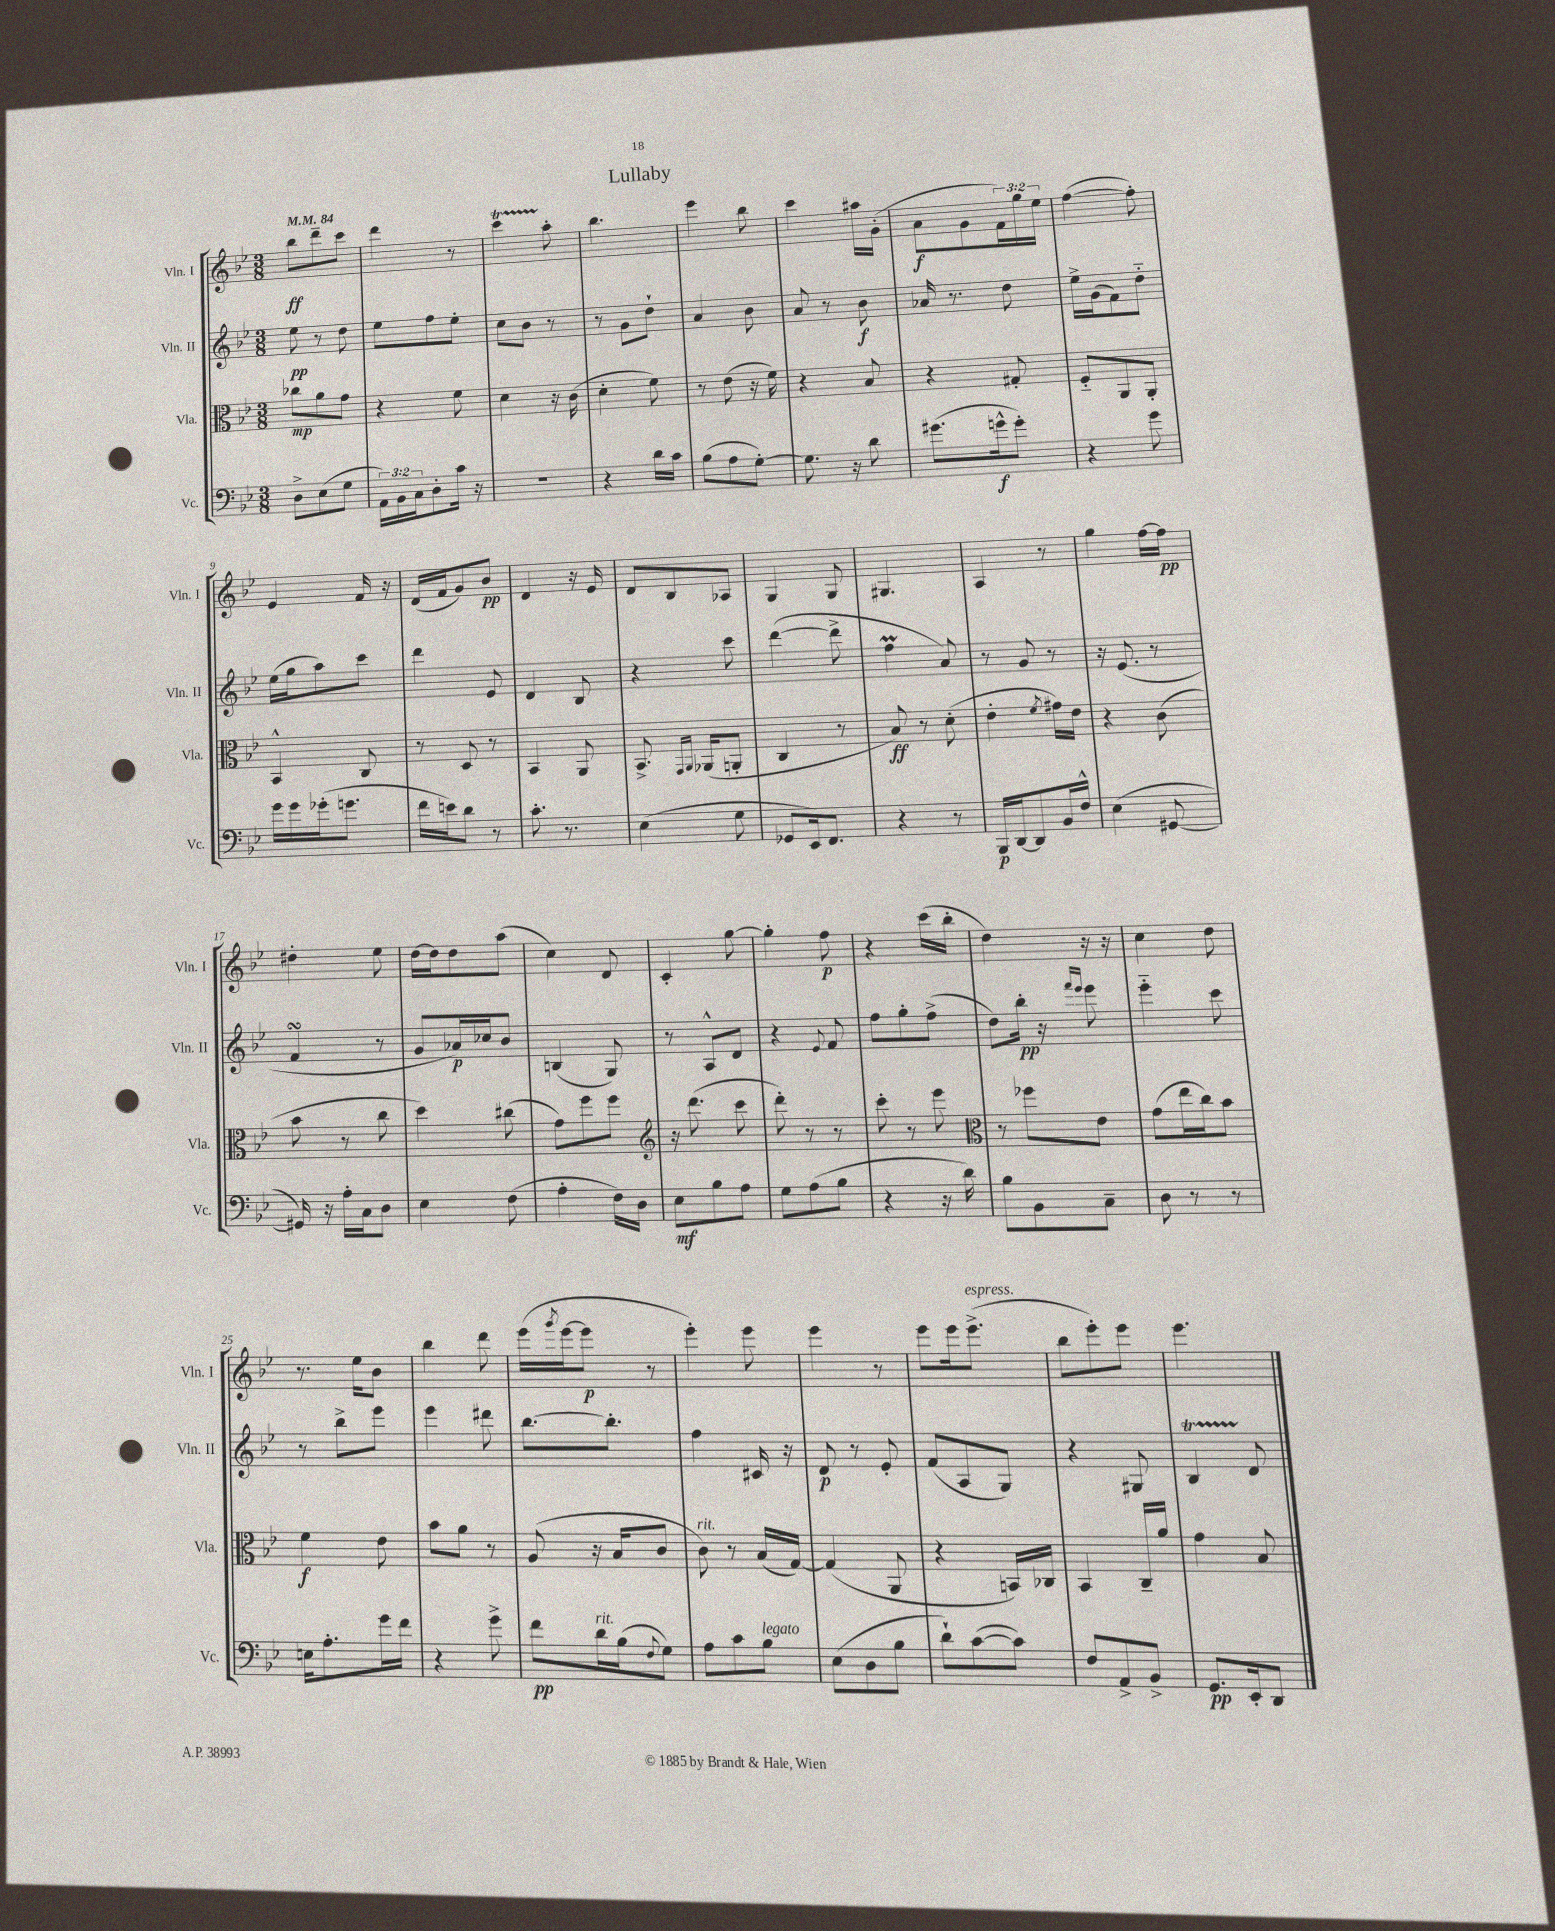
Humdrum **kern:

**kern	**dynam	**kern	**dynam	**kern	**dynam	**kern	**dynam
*part4	*part4	*part3	*part3	*part2	*part2	*part1	*part1
*staff4	*staff4	*staff3	*staff3	*staff2	*staff2	*staff1	*staff1
*I"Vc.	*	*I"Vla.	*	*I"Vln. II	*	*I"Vln. I	*
*I'Vc.	*	*I'Vla.	*	*I'Vln. II	*	*I'Vln. I	*
*clefF4	*	*clefC3	*	*clefG2	*	*clefG2	*
*k[b-e-]	*	*k[b-e-]	*	*k[b-e-]	*	*k[b-e-]	*
*M3/8	*	*M3/8	*	*M3/8	*	*M3/8	*
*MM84	*	*MM84	*	*MM84	*	*MM84	*
=1	=1	=1	=1	=1	=1	=1	=1
8D^\L	.	8cc-X\L	mp	8ee-\	pp	8bb-\L	ff
(8E-\	.	8a\	.	8r	.	8ddd~\	.
8G\J	.	8g\J	.	8dd\	.	8ccc\J	.
=2	=2	=2	=2	=2	=2	=2	=2
24AA\LL)	.	4r	.	8ee-\L	.	4ddd\	.
24BB-\	.	.	.	.	.	.	.
24C\J	.	.	.	.	.	.	.
8D'\	.	.	.	8ff\	.	.	.
16c\Jk	.	8f\	.	8ee-'\J	.	8r	.
16r	.	.	.	.	.	.	.
=3	=3	=3	=3	=3	=3	=3	=3
4.r	.	4d\	.	8cc\L	.	4cccT\	.
.	.	.	.	8b-\J	.	.	.
.	.	16r	.	8r	.	8aa'\	.
.	.	(16c\	.	.	.	.	.
=4	=4	=4	=4	=4	=4	=4	=4
4r	.	4d'\	.	8r	.	4.bb-\	.
.	.	.	.	8g\L	.	.	.
16d\LL	.	8f\)	.	8dd`\J	.	.	.
16c\JJ	.	.	.	.	.	.	.
=5	=5	=5	=5	=5	=5	=5	=5
(8B-\L	.	8r	.	4a/	.	4eee-\	.
8A\	.	(8e-\	.	.	.	.	.
[8G'\J)	.	16r	.	8b-\	.	8bb-\	.
.	.	16f\)	.	.	.	.	.
=6	=6	=6	=6	=6	=6	=6	=6
8.G\]	.	4r	.	8a/	.	4ccc\	.
.	.	.	.	8r	.	.	.
16r	.	.	.	.	.	.	.
8d\	.	8B-/	.	8b-\	f	16aa#X\LL	.
.	.	.	.	.	.	(16g'\JJ	.
=7	=7	=7	=7	=7	=7	=7	=7
(8.g#X\L	.	4r	.	16a-X/	.	8a\L	f
.	.	.	.	8.r	.	.	.
.	.	.	.	.	.	8g\	.
16gn^^\k	f	.	.	.	.	.	.
8g'\J)	.	8G#X'/	.	8dd\	.	24f\L)	.
.	.	.	.	.	.	24gg\	.
.	.	.	.	.	.	24ee-\JJ	.
=8	=8	=8	=8	=8	=8	=8	=8
4r	.	8F/L	.	16ee-^\LL	.	([4ff\	.
.	.	.	.	(16g\J	.	.	.
.	.	8AA/	.	8f\)	.	.	.
8g\	.	8AA'/J	.	8dd\J	.	8ff'\])	.
!!LO:LB:g=z
=9	=9	=9	=9	=9	=9	=9	=9
16g\LL	.	4BB-^^/	.	(16ee-\LL	.	4e-/	.
16g\	.	.	.	16gg\J	.	.	.
(16g-X'\J	.	.	.	8aa\)	.	.	.
8.gn\J	.	.	.	.	.	.	.
.	.	8C/	.	8ccc\J	.	16f/	.
.	.	.	.	.	.	16r	.
=10	=10	=10	=10	=10	=10	=10	=10
16f\LL	.	8r	.	4ddd\	.	(16d/LL	.
16en\J)	.	.	.	.	.	16f/J	.
8d\J	.	8D/	.	.	.	8g/)	.
8r	.	8r	.	8e-/	.	8b-/J	pp
=11	=11	=11	=11	=11	=11	=11	=11
8.c'\	.	4BB-/	.	4d/	.	4d/	.
8.r	.	.	.	.	.	.	.
.	.	8AA/	.	8B-/	.	16r	.
.	.	.	.	.	.	16e-/	.
=12	=12	=12	=12	=12	=12	=12	=12
(4E-\	.	8.BB-^/	.	4r	.	8d/L	.
.	.	.	.	.	.	8B-/	.
.	.	16qqGG/LL	.	.	.	.	.
.	.	16qqAA/JJ	.	.	.	.	.
.	.	(16AA-X/KL	.	.	.	.	.
8G\	.	8AAn'/J	.	8ccc\	.	8A-X/J	.
=13	=13	=13	=13	=13	=13	=13	=13
8GG-X/L	.	4C/	.	([4ddd\	.	4G/	.
16EE-/k)	.	.	.	.	.	.	.
8.FF/J	.	.	.	.	.	.	.
.	.	8r	.	8ddd^\]	.	8G/	.
=14	=14	=14	=14	=14	=14	=14	=14
4r	.	8B-/)	ff	4ffM\	.	4.G#X/	.
.	.	8r	.	.	.	.	.
8r	.	(8d'\	.	8a/)	.	.	.
=15	=15	=15	=15	=15	=15	=15	=15
16BBB-/LL	p	4e-'\	.	8r	.	4A/	.
[16DD/J	.	.	.	.	.	.	.
8DD/]	.	.	.	8g/	.	.	.
.	.	8qf/	.	.	.	.	.
16BB-/L	.	16g#X\LL)	.	8r	.	8r	.
16F^^/JJ	.	16e-\JJ	.	.	.	.	.
=16	=16	=16	=16	=16	=16	=16	=16
(4E-\	.	4r	.	16r	.	4gg\	.
.	.	.	.	(8.e-/	.	.	.
[8GG#X/	.	(8c\	.	8r	.	[16ff\LL	.
.	.	.	.	.	.	16ff\JJ]	pp
!!LO:LB:g=z
=17	=17	=17	=17	=17	=17	=17	=17
16GG#X/])	.	8b-\	.	4fsSSS/	.	4dd#X'\	.
16r	.	.	.	.	.	.	.
16A'\LL	.	8r	.	.	.	.	.
16C\J	.	.	.	.	.	.	.
8D\J	.	8cc\	.	8r	.	8ee-\	.
=18	=18	=18	=18	=18	=18	=18	=18
4E-\	.	4dd\)	.	8g/L	.	[16dd\LL	.
.	.	.	.	.	.	16dd\J]	.
.	.	.	.	16a-X/L)	p	8dd\	.
.	.	.	.	16cc-X/J	.	.	.
(8F\	.	(8cc#X\	.	8b-/J	.	(8aa\J	.
=19	=19	=19	=19	=19	=19	=19	=19
4A'\	.	8g\L)	.	(4Bn/	.	4cc\)	.
.	.	8ff\	.	.	.	.	.
16F\LL)	.	8ff\J	.	8G/)	.	8d/	.
16D\JJ	.	.	.	.	.	.	.
=20	=20	=20	=20	=20	=20	=20	=20
*	*	*clefG2	*	*	*	*	*
8E-\L	mf	16r	.	8r	.	4c'/	.
.	.	(8.ddd\	.	.	.	.	.
8B-\	.	.	.	8A^^/L	.	.	.
8A\J	.	8ccc\	.	8d/J	.	[8gg\	.
=21	=21	=21	=21	=21	=21	=21	=21
8G\L	.	8ddd'\)	.	4r	.	4gg'\]	.
(8A\	.	8r	.	.	.	.	.
.	.	.	.	8qqe-/	.	.	.
8B-\J	.	8r	.	8f/	.	8ff\	p
=22	=22	=22	=22	=22	=22	=22	=22
4r	.	8ccc'\	.	8ff\L	.	4r	.
.	.	8r	.	8gg'\	.	.	.
16r	.	8eee-\	.	(8ff^\J	.	(16ccc\LL	.
16d\)	.	.	.	.	.	16bb-'\JJ	.
=23	=23	=23	=23	=23	=23	=23	=23
*	*	*clefC3	*	*	*	*	*
8B-\L	.	8r	.	8dd\L)	.	4dd\)	.
8BB-\	.	8ff-X\L	.	16bb-'\Jk	pp	.	.
.	.	.	.	16r	.	.	.
.	.	.	.	16qqfff/LL	.	.	.
.	.	.	.	16qqeee-/JJ	.	.	.
8C~\J	.	8e-\J	.	8eee-\	.	16r	.
.	.	.	.	.	.	16r	.
=24	=24	=24	=24	=24	=24	=24	=24
8D\	.	(8g\L	.	4eee-\	.	4cc\	.
8r	.	16ee-\L	.	.	.	.	.
.	.	16cc\J)	.	.	.	.	.
8r	.	8b-\J	.	8ccc\	.	8dd\	.
!!LO:LB:g=z
=25	=25	=25	=25	=25	=25	=25	=25
16En\KL	.	4f\	f	8r	.	8.r	.
8.A'\	.	.	.	.	.	.	.
.	.	.	.	8bb-^\L	.	.	.
.	.	.	.	.	.	16ee-\KL	.
16g\L	.	8e-\	.	8eee-\J	.	8b-\J	.
16f\JJ	.	.	.	.	.	.	.
=26	=26	=26	=26	=26	=26	=26	=26
4r	.	8b-\L	.	4eee-\	.	4bb-\	.
.	.	8a\J	.	.	.	.	.
8g^\	.	8r	.	8ddd#X\	.	8ddd\	.
=27	=27	=27	=27	=27	=27	=27	=27
8f\L	pp	(8A/	.	[8.bb-\L	.	(16eee-\LL	.
.	.	.	.	.	.	8qggg/	.
.	.	.	.	.	.	[16eee-\J	.
!LO:TX:a:i:t=rit.	!	!	!	!	!	!	!
16d\L	.	16r	.	.	.	8eee-\J]	p
(16B-\J	.	16B-/KL	.	8.bb-'\J]	.	.	.
8qqF/	.	.	.	.	.	.	.
8G\J)	.	8c/J	.	.	.	8r	.
=28	=28	=28	=28	=28	=28	=28	=28
!	!	!LO:TX:a:i:t=rit.	!	!	!	!	!
8A\L	.	8c\)	.	4ff\	.	4eee-'\)	.
8c\	.	8r	.	.	.	.	.
!LO:TX:a:i:t=legato	!	!	!	!	!	!	!
8B-\J	.	(16B-/LL	.	16c#X/	.	8eee-\	.
.	.	[16G/JJ)	.	16r	.	.	.
=29	=29	=29	=29	=29	=29	=29	=29
(8E-\L	.	(4G/]	.	8d/	p	4eee-\	.
8D\	.	.	.	8r	.	.	.
8B-\J	.	8AA/	.	8e-'/	.	8r	.
=30	=30	=30	=30	=30	=30	=30	=30
8d`\L)	.	4r	.	(8f/L	.	8eee-\L	.
([8c\	.	.	.	8A/	.	16eee-\k	.
!	!	!	!	!	!	!LO:TX:a:i:t=espress.	!
.	.	.	.	.	.	(8.eee-^\J	.
8c\J])	.	16BBn/LL)	.	8G/J)	.	.	.
.	.	16C-X/JJ	.	.	.	.	.
=31	=31	=31	=31	=31	=31	=31	=31
8F/L	.	4BB-/	.	4r	.	8bb-\L	.
8AA^/	.	.	.	.	.	8eee-'\)	.
8BB-^/J	.	16C~/LL	.	8G#X/	.	8eee-\J	.
.	.	16a/JJ	.	.	.	.	.
=32	=32	=32	=32	=32	=32	=32	=32
8.GG/L	pp	4g\	.	4B-T/	.	4.eee-\	.
16EE-'/k	.	.	.	.	.	.	.
8DD/J	.	8B-/	.	8d/	.	.	.
==	==	==	==	==	==	==	==
*-	*-	*-	*-	*-	*-	*-	*-
